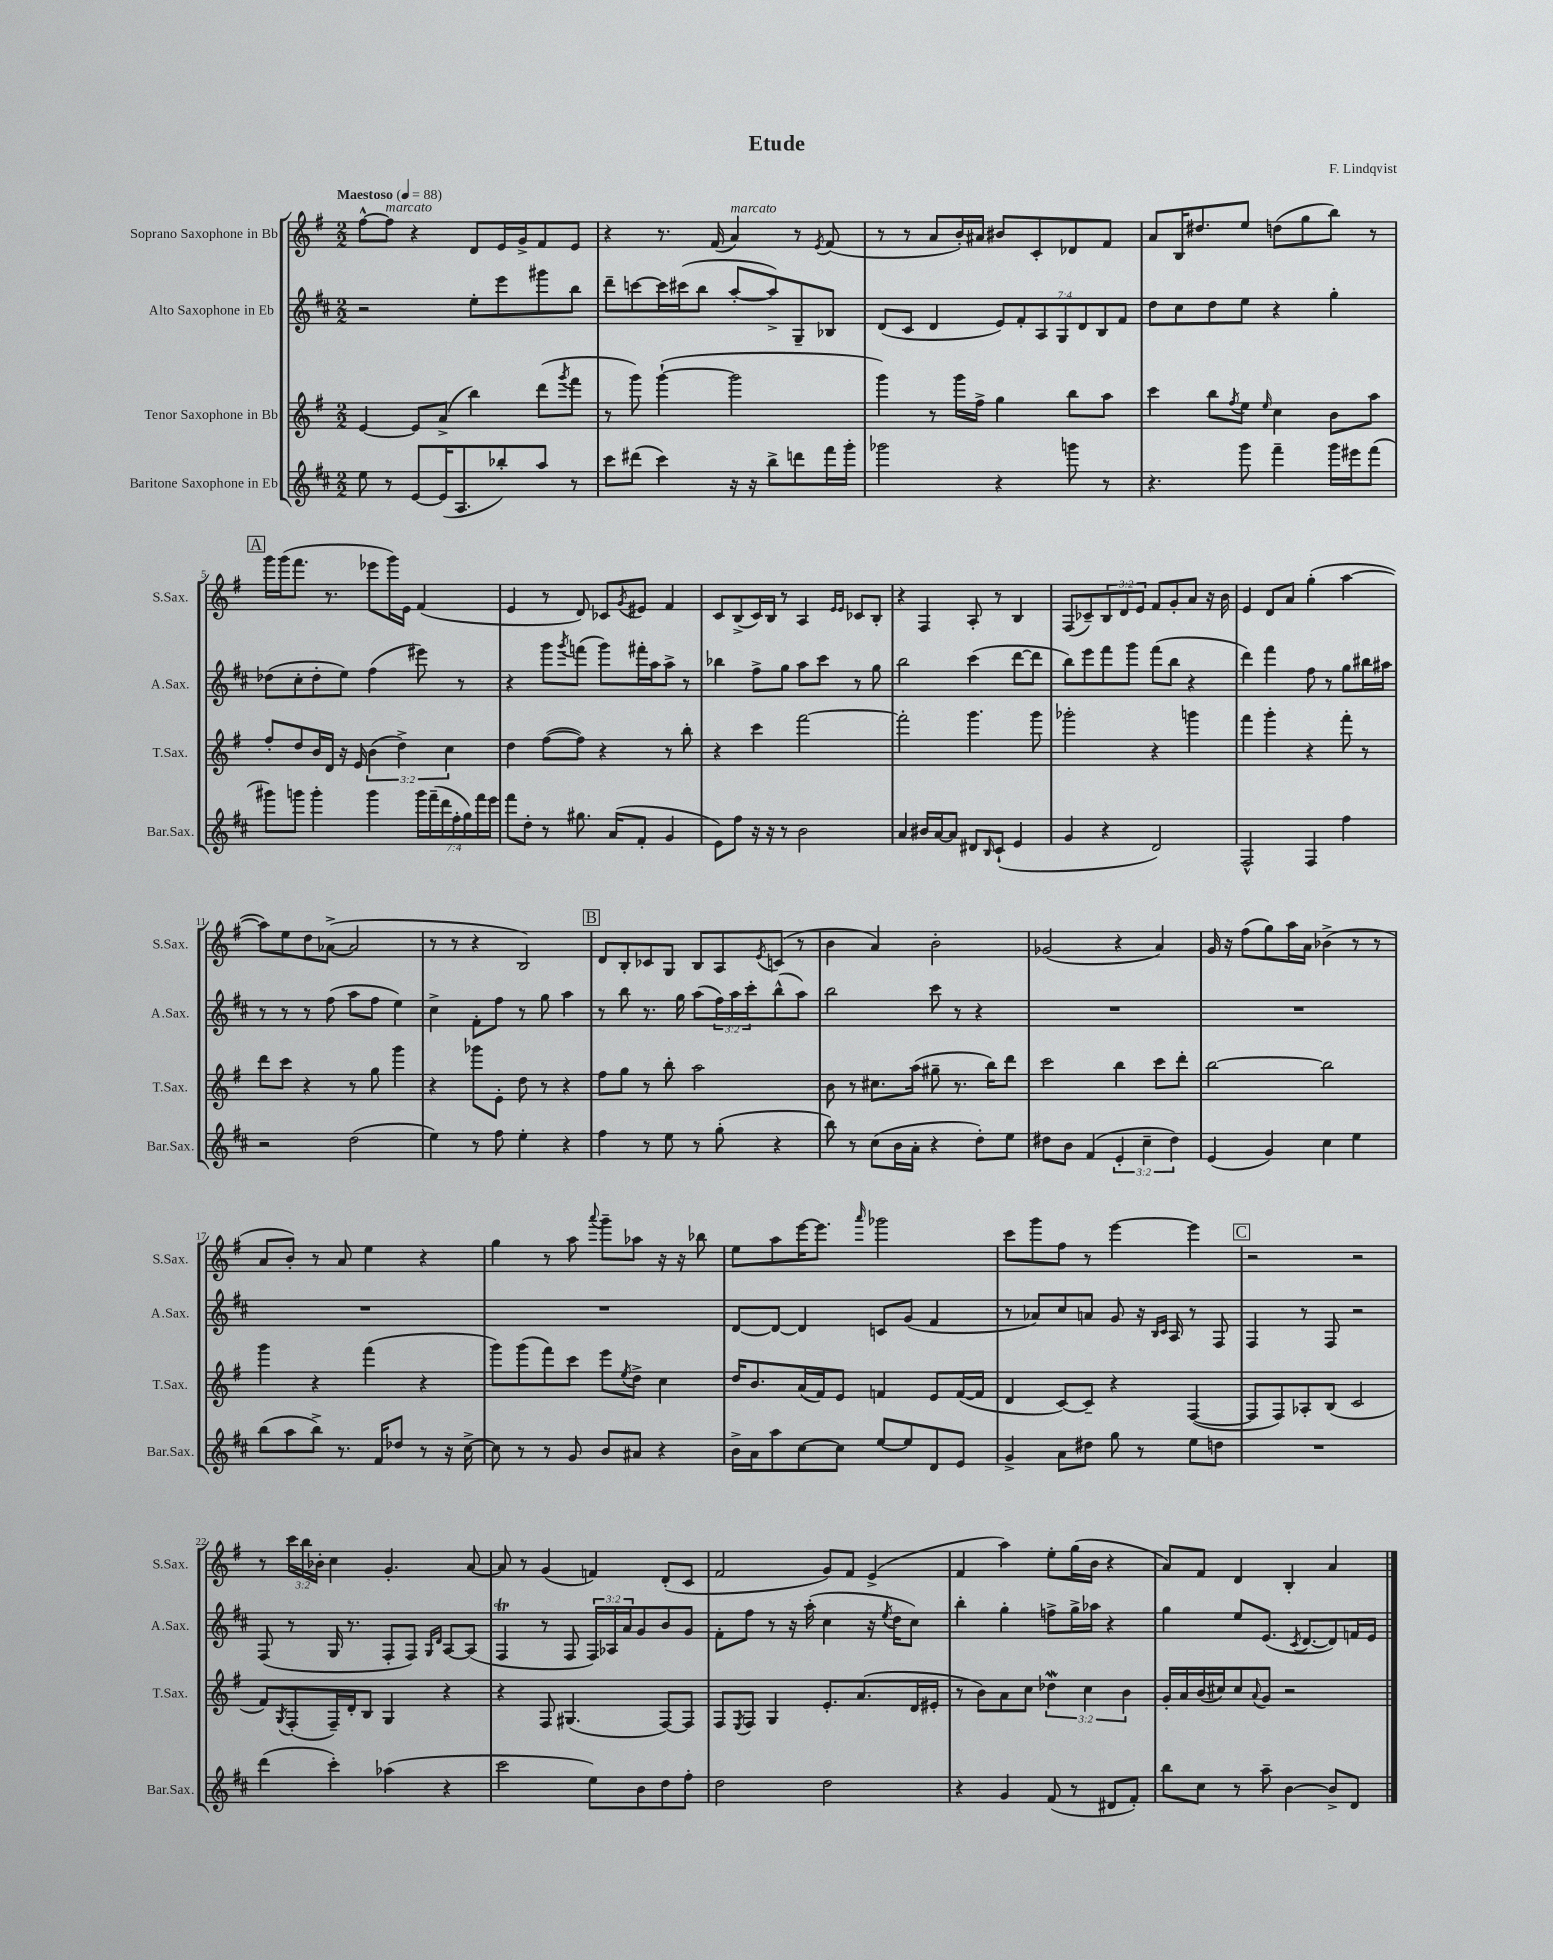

**kern	**kern	**kern	**kern
*part4	*part3	*part2	*part1
*staff4	*staff3	*staff2	*staff1
*I"Baritone Saxophone in Eb	*I"Tenor Saxophone in Bb	*I"Alto Saxophone in Eb	*I"Soprano Saxophone in Bb
*I'Bar.Sax.	*I'T.Sax.	*I'A.Sax.	*I'S.Sax.
*clefG2	*clefG2	*clefG2	*clefG2
*k[f#c#]	*k[f#]	*k[f#c#]	*k[f#]
*M2/2	*M2/2	*M2/2	*M2/2
*MM88	*MM88	*MM88	*MM88
=1	=1	=1	=1
!	!	!	!LO:TX:a:B:t=Maestoso
8ee\	[4e/	2r	[8ff#^^\L
!	!	!	!LO:TX:a:i:t=marcato
8r	.	.	8ff#\J]
[8e/L	8e/L]	.	4r
(16e/K]	(8a^/J	.	.
8.A/	.	.	.
.	4bb\)	8ee'\L	8d/L
8bb-X'/)	.	8eee\	16e/L
.	.	.	16g^/J
8aa/J	(8ddd\L	8ggg#X\	8f#/
.	8qggg/	.	.
8r	8fff#\J	8bb\J	8e/J
=2	=2	=2	=2
8ccc#\L	8r	8ddd~\L	4r
(8ddd#X\J	8ggg\)	[8cccn\	.
4ccc#\)	([4ggg`\	16ccc\L]	8.r
.	.	(16ccc#X\J	.
.	.	8bb\J	.
.	.	.	(16f#/
!	!	!	!LO:TX:a:i:t=marcato
16r	2ggg\]	[8aa'/L	4a/)
16r	.	.	.
8bb^\L	.	8aa^/])	.
8dddn\	.	8G~/	8r
.	.	.	8qe/
16fff#\L	.	8B-X/J	(8f#/
16ggg'\JJ	.	.	.
=3	=3	=3	=3
2ggg-X\	4ggg\)	(8d/L	8r
.	.	8c#/J	8r
.	8r	4d/	8a/L
.	16ggg\LL	.	16b'/L)
.	16ff#^\JJ	.	16a#X/JJ
4r	4gg\	14e/L)	8b#X/L
.	.	14f#'/	.
.	.	.	8c'/
.	.	14A/	.
.	.	14G/	.
8gggn\	8bb\L	.	8d-X/
.	.	14d/	.
.	.	14B/	.
8r	8aa\J	.	8f#/J
.	.	14f#/J	.
=4	=4	=4	=4
4.r	4ccc\	8dd\L	8a/L
.	.	8cc#\	16B/K
.	.	.	8.dd#X/
.	8bb\L	8dd\	.
.	8qff#/	.	.
8ggg\	8ee\J	8ee\J	8ee/J
.	16qqee/	.	.
4fff#~\	4cc\	4r	(8ddn\L
.	.	.	8gg\
16ggg\LL	8b\L	4gg'\	8bb\J)
16eee#X\J	.	.	.
(8fff#\J	8aa\J	.	8r
!!LO:LB:g=z
!!LO:REH:place=s1:t=A
=5	=5	=5	=5
8ggg#X\L)	8ff#'/L	(8dd-X\L	16ggg\LL
.	.	.	(16ggg\J
8gggn\J	8dd/	8cc#'\	8.fff#\J
4ggg'\	16b/L	8dd-'\	.
.	16d/JJ	.	8.r
.	16r	8ee\J)	.
.	16e/	.	.
4ggg\	(6b\	(4ff#\	8eee-X\L
.	.	.	16ggg\L)
.	6dd^\)	.	.
.	.	.	16e\JJ
28ggg\LL	.	8eee#X\)	(4f#/
(28fff#~\	.	.	.
28ddd\	.	.	.
.	6cc\	.	.
28ff#'\	.	.	.
.	.	8r	.
28gg\)	.	.	.
28fff#\	.	.	.
28eee\JJ	.	.	.
=6	=6	=6	=6
8fff#\L	4dd\	4r	4e/
8dd'\J	.	.	.
8r	([8ff#\L	8ggg\L	8r
.	.	8qggg/	.
8.gg#X\	8ff#\J])	(8fffn\J	8d/)
.	4r	8ggg\L)	8c-X/L
(16a/KL	.	.	.
.	.	.	8qg/
8f#'/J	.	16fff#X'\L	8e#X/J
.	.	16aa\J	.
4g/	8r	8aa^\J	4f#/
.	8bb'\	8r	.
=7	=7	=7	=7
8e\L)	4r	4bb-X\	8c/L
8ff#\J	.	.	(8B^/
16r	4ccc\	8ff#^\L	16c/L)
16r	.	.	16B/JJ
8r	.	8gg\J	8r
2b\	[2fff#\	8aa\L	4A/
.	.	8ccc#\J	.
.	.	.	16qqe/LL
.	.	.	16qqe/JJ
.	.	8r	8c-X/L
.	.	8gg\	8B'/J
=8	=8	=8	=8
4a/	2fff#'\]	2bb\	4r
16b#X/LL	.	.	4F#/
[16a/J	.	.	.
8a/J]	.	.	.
8d#X/L	4.ggg\	(4ccc#\	8A'/
16qqB/	.	.	.
(8c#`/J	.	.	8r
4e/	.	[8ddd\L	4B/
.	8ggg\	8ddd\J]	.
=9	=9	=9	=9
4g/	2ggg-X'\	8bb\L)	(8F#/L
.	.	8eee\	8c-X~/)
4r	.	8fff#\	12B/
.	.	.	12d/
.	.	8ggg\J	.
.	.	.	12e/J
2d/)	4r	(8fff#\L	8f#/L
.	.	8bb\J	8g'/
.	4gggn\	4r	8a/J
.	.	.	16r
.	.	.	16b\
=10	=10	=10	=10
2F#^^/	4fff#\	4ddd\)	4e/
.	4ggg'\	4fff#\	8d/L
.	.	.	8a/J
4F#/	4r	8ff#\	(4gg'\
.	.	8r	.
4ff#\	8fff#'\	8gg\L	[4aa\
.	8r	16bb#X\L	.
.	.	16aa#X\JJ	.
!!LO:LB:g=z
=11	=11	=11	=11
2r	8ddd\L	8r	8aa\L])
.	8ccc\J	8r	8ee\
.	4r	8r	8dd\
.	.	(8ff#\	([8a-X^\J
(2dd\	8r	8aa\L	2a-/]
.	8gg\	8ff#\J	.
.	4ggg\	4ee\)	.
=12	=12	=12	=12
4ee\)	4r	4cc#^\	8r
.	.	.	8r
8r	8ggg-X\L	8f#'\L	4r
8ff#\	8e'\J	8ff#\J	.
4ee'\	8dd\	8r	2B/)
.	8r	8gg\	.
4r	4r	4aa\	.
!!LO:REH:place=s1:t=B
=13	=13	=13	=13
4ff#\	8ff#\L	8r	8d/L
.	8gg\J	8bb\	8B'/
8r	8r	8.r	8c-X/
8ee\	8bb'\	.	8G/J
.	.	16gg\	.
8r	2aa\	(8aa\L	8B/L
(8gg'\	.	24ff#\L)	8A/
.	.	24aa\	.
.	.	24ccc#'\J	.
.	.	.	8qe/
4r	.	(8bb^^\	(8cn/J
.	.	8aa\J)	8r
=14	=14	=14	=14
8bb\)	8b\	2bb\	4b\
8r	8r	.	.
(8cc#\L	8.cc#X\L	.	4a/)
16b\L	.	.	.
16a'\JJ	(16aa\Jk	.	.
4r	8gg#X~\	8ccc#\	2b'\
.	8.r	8r	.
8dd'\L)	.	4r	.
.	16bb\KL)	.	.
8ee\J	8ddd\J	.	.
=15	=15	=15	=15
8dd#X\L	2ccc\	1r	(2g-X/
8b\J	.	.	.
(4f#/	.	.	.
6e'/	4bb\	.	4r
6cc#~\	.	.	.
.	8ccc\L	.	4a/)
6dd#\)	.	.	.
.	8ddd'\J	.	.
=16	=16	=16	=16
(4e/	[2bb\	1r	16g/
.	.	.	16r
.	.	.	(8ff#\L
4g/)	.	.	8gg\)
.	.	.	16aa\L
.	.	.	16a\JJ
4cc#\	2bb\]	.	(4b-X^\
4ee\	.	.	8r
.	.	.	8r
!!LO:LB:g=z
=17	=17	=17	=17
(8bb\L	4ggg\	1r	8a/L
8aa\	.	.	8b'/J)
8bb^\J)	4r	.	8r
8.r	.	.	8a/
.	(4fff#\	.	4ee\
16f#/KL	.	.	.
8dd-X/J	.	.	.
8r	4r	.	4r
16r	.	.	.
[16cc#^\	.	.	.
=18	=18	=18	=18
8cc#\]	8ggg\L)	1r	4gg\
8r	(8ggg\	.	.
8r	8fff#\)	.	8r
8g/	8ccc\J	.	8aa\
.	.	.	8qqaaa/
8b/L	8eee\L	.	8ggg~\L
.	8qee/	.	.
8a#X/J	8dd^\J	.	8aa-X\J
4r	4cc\	.	16r
.	.	.	16r
.	.	.	8bb-X\
=19	=19	=19	=19
16b^\LL	16dd/KL	[8d/L	8ee\L
16a\J	8.b/	.	.
8aa\	.	8d/J_	8aa\
[8cc#\	(16a/L	4d/]	[16eee\K
.	16f#/J)	.	8.eee\J]
8cc#\J]	8e/J	.	.
.	.	.	16qqaaa/
[8ee/L	4fn/	8cn/L	2ggg-X\
8ee/]	.	(8g/J	.
8d/	8e/L	4f#/	.
8e/J	([16f/L	.	.
.	16f/JJ]	.	.
=20	=20	=20	=20
4g^/	4d/	8r	8ccc\L
.	.	8a-X/L)	8ggg\
8a\L	[8c/L)	8cc#/	8ff#\J
8dd#X\J	8c~/J]	8an/J	8r
8gg\	4r	8g/	[4eee\
8r	.	16r	.
.	.	16qqB/LL	.
.	.	16qqc#/JJ	.
.	.	16A/	.
8ee\L	([4F#/	8r	4eee\]
8ddn\J	.	8F#/	.
!!LO:REH:place=s1:t=C
=21	=21	=21	=21
1r	8F#/L]	4F#/	2r
.	8F#/)	.	.
.	8A-X'/	8r	.
.	(8B/J	8F#/	.
.	2c/	2r	2r
!!LO:LB:g=z
=22	=22	=22	=22
(4ddd\	8f#/L)	(8F#/	8r
.	8qG/	.	.
.	(8F#'/	8r	24ccc\LL
.	.	.	24bb\
.	.	.	24b-X'\JJ
4ccc#'\)	16F#~/L)	16G/	4cc\
.	16d'/J	8.r	.
.	8B/J	.	.
(4aa-X\	4G/	8F#'/L	4.g'/
.	.	8F#/J)	.
.	.	16qqG/LL	.
.	.	16qqd/JJ	.
4r	4r	[8A/L	.
.	.	(8A/J]	[8a/
=23	=23	=23	=23
2ccc#\	4r	4F#t/	8a/]
.	.	.	8r
.	8F#/	8r	(4g/
.	(4.G#X/	8F#/	.
8ee\L)	.	24F#/LL)	4fn/)
.	.	24A-X/	.
.	.	24a/J	.
8b\	.	8g/	.
8dd\	[8F#/L)	8b/	(8d'/L
8ff#'\J	8F#/J]	8g/J	8c/J
=24	=24	=24	=24
2dd\	8F#/L	8f#'\L	2f#/
.	8qE/	.	.
.	8F#/J	8ff#\J	.
.	4G/	8r	.
.	.	16r	.
.	.	(16aa'\	.
2dd\	8.e'/L	4cc#\	8g/L)
.	.	.	8f#/J
.	(8.a/	.	.
.	.	16r	(4e^/
.	.	8qee/	.
.	.	16dd\KL	.
.	16d/L	8cc#\J)	.
.	16e#X'/JJ	.	.
=25	=25	=25	=25
4r	8r	4bb'\	4f#/
.	8b\L)	.	.
4g/	8a\	4gg'\	4aa\)
.	8cc\J	.	.
(8f#/	6dd-Xw\	8ffn^\L	8ee'\L
8r	.	16gg^\L	(16gg\L
.	6cc\	.	.
.	.	16aa-X\JJ	16b\JJ
8d#X/L	.	4r	4r
.	6b\	.	.
8f#'/J)	.	.	.
=26	=26	=26	=26
8bb\L	16g'/LL	4gg\	8a/L)
.	16a/	.	.
8cc#\J	(16b/	.	8f#/J
.	16cc#X/J)	.	.
8r	8cc#/	8ee/L	4d/
.	8qqa/	.	.
8aa~\	8g/J	(8.e/J	.
[4b\	2r	.	4B'/
.	.	8qc#/	.
.	.	[8.d/L	.
8b^/L]	.	8d/])	4a/
8d/J	.	16fn/L	.
.	.	16e/JJ	.
==	==	==	==
*-	*-	*-	*-
